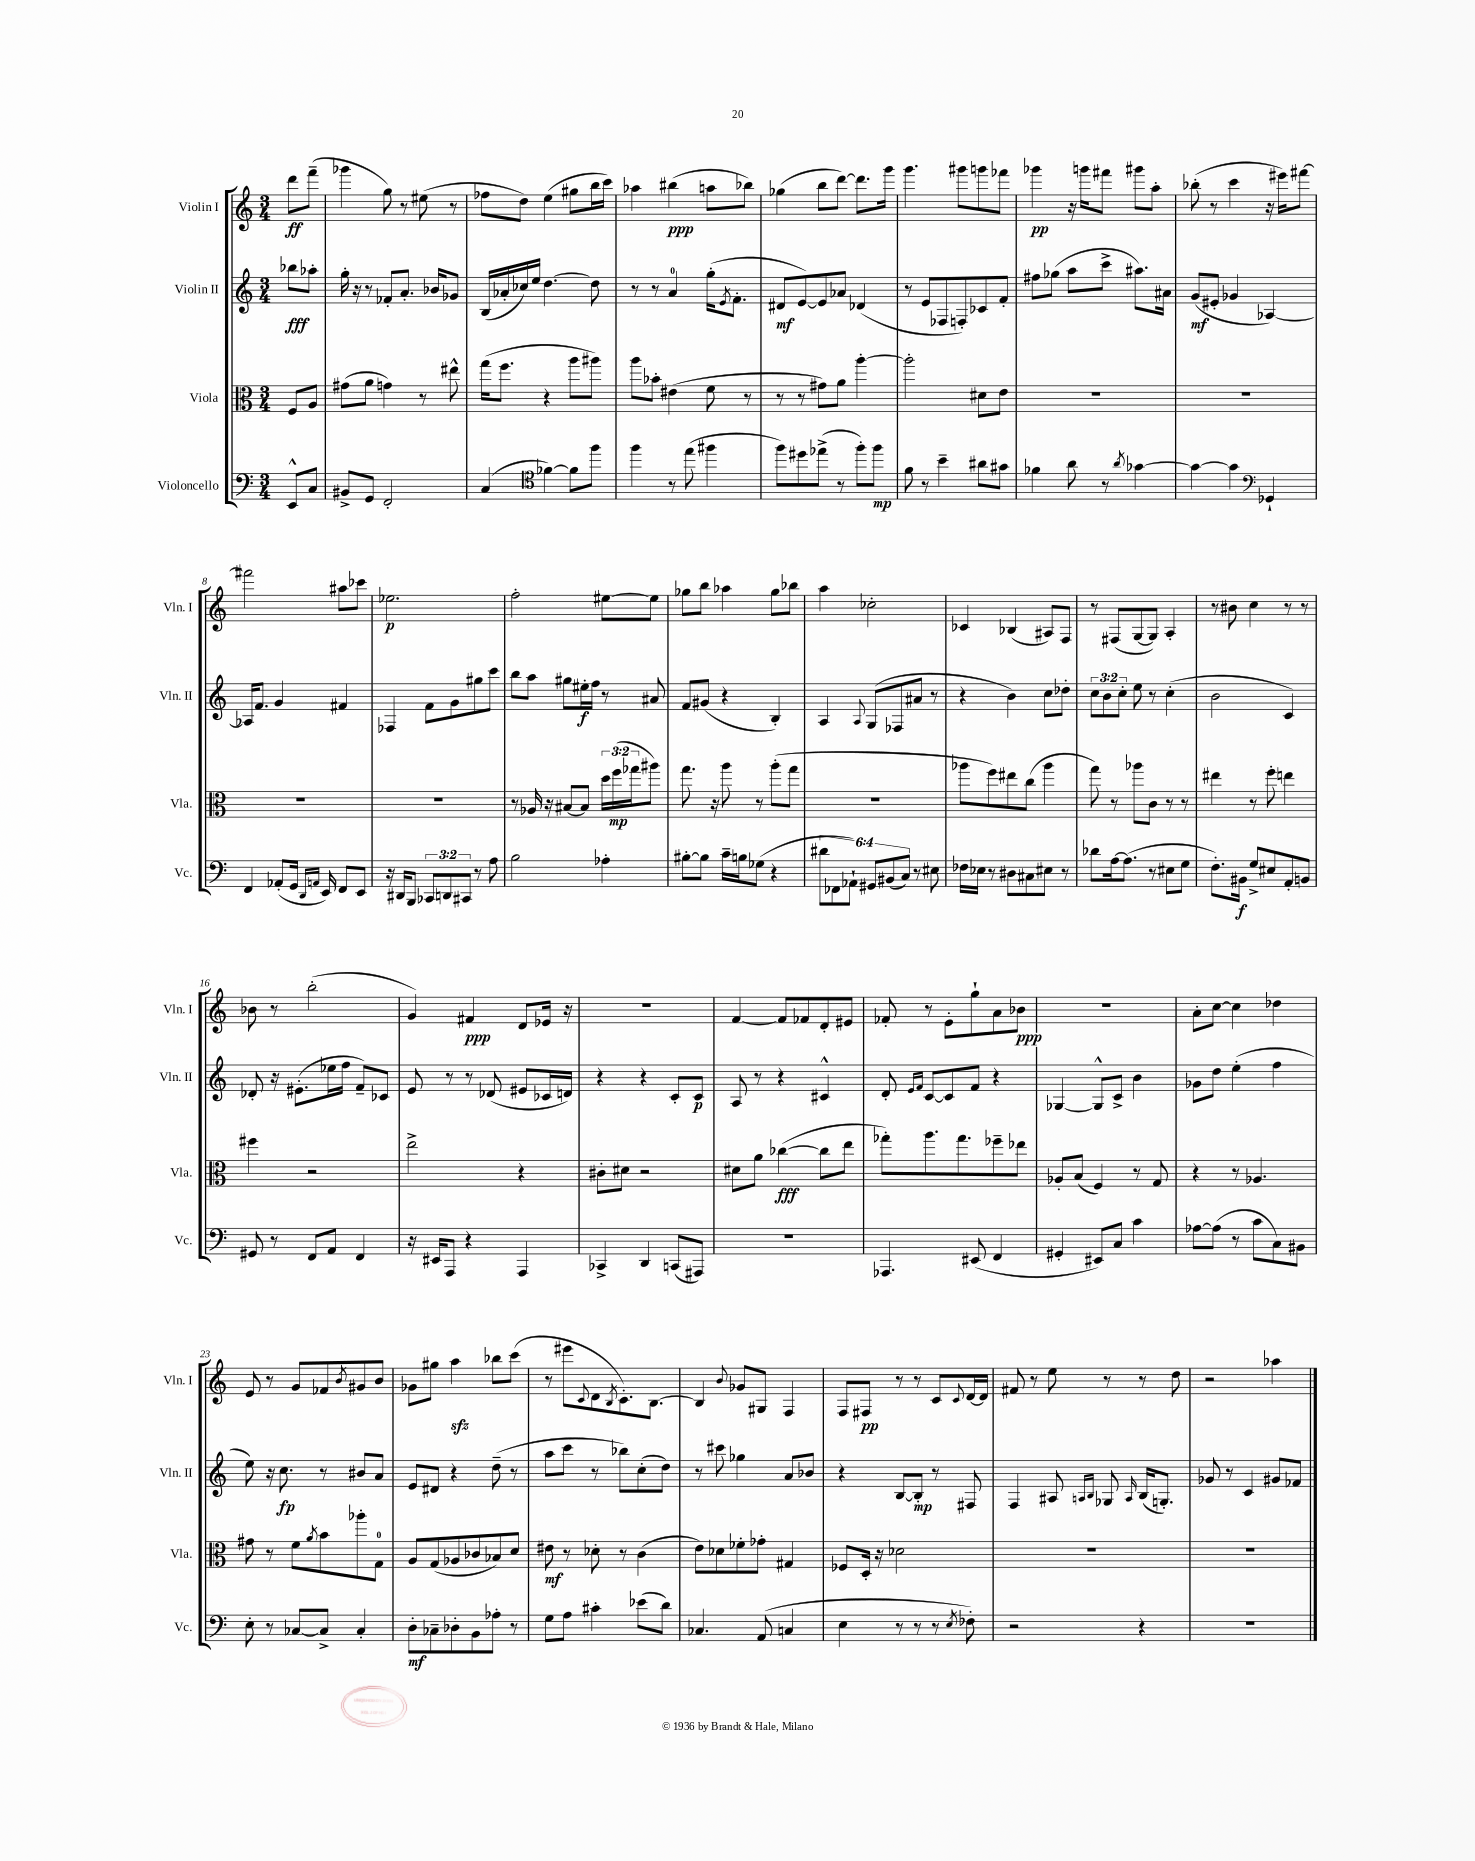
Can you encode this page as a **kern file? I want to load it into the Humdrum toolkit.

**kern	**dynam	**kern	**dynam	**kern	**dynam	**kern	**dynam
*part4	*part4	*part3	*part3	*part2	*part2	*part1	*part1
*staff4	*staff4	*staff3	*staff3	*staff2	*staff2	*staff1	*staff1
*I"Violoncello	*	*I"Viola	*	*I"Violin II	*	*I"Violin I	*
*I'Vc.	*	*I'Vla.	*	*I'Vln. II	*	*I'Vln. I	*
*clefF4	*	*clefC3	*	*clefG2	*	*clefG2	*
*k[]	*	*k[]	*	*k[]	*	*k[]	*
*M3/4	*	*M3/4	*	*M3/4	*	*M3/4	*
=	=	=	=	=	=	=	=
8EE^^/L	.	8F/L	.	8bb-X\L	fff	8ddd\L	ff
8C/J	.	8A/J	.	8aa-X'\J	.	(8fff~\J	.
=1	=1	=1	=1	=1	=1	=1	=1
8BB#X^/L	.	(8g#X\L	.	16gg'\	.	4ggg-X\	.
.	.	.	.	16r	.	.	.
8GG/J	.	8a\J	.	8r	.	.	.
2FF'/	.	4gn\)	.	8f-X'/L	.	8gg\)	.
.	.	.	.	8.a'/J	.	8r	.
.	.	8r	.	.	.	(8ee#X\	.
.	.	.	.	16b-X/KL	.	.	.
.	.	8ee#X^^\	.	8g-X/J	.	8r	.
=2	=2	=2	=2	=2	=2	=2	=2
(4C/	.	(16gg\KL	.	(16B/LL	.	8ff-X\L	.
.	.	8.ff\J	.	16a-X'/	.	.	.
.	.	.	.	16cc-X/)	.	8dd\J)	.
.	.	.	.	16ee/JJ	.	.	.
*clefC4	*	*	*	*	*	*	*
[4f-X\)	.	4r	.	[4.dd\	.	(4ee\	.
8f-\L]	.	8aa\L	.	.	.	8gg#X\L	.
8ff\J	.	8aa#X\J)	.	8dd\]	.	16bb\L	.
.	.	.	.	.	.	16ccc\JJ)	.
=3	=3	=3	=3	=3	=3	=3	=3
4ff\	.	8aa\L	.	8r	.	4aa-X\	.
.	.	8b-X'\J	.	8r	.	.	.
8r	.	(4e#X\	.	4a/	.	(4bb#X\	ppp
(8ee\	.	.	.	.	.	.	.
4ff#X\	.	8f\	.	(16gg'\KL	.	8aan\L	.
.	.	.	.	8qe/	.	.	.
.	.	.	.	8.f'\J	.	.	.
.	.	8r	.	.	.	8bb-X\J)	.
=4	=4	=4	=4	=4	=4	=4	=4
8ff\L)	.	8r	.	8d#X/L	mf	(4gg-X\	.
8dd#X\	.	8r	.	[8e/)	.	.	.
(8ee-X^\J	.	8g#X\L)	.	8e/]	.	8bb\L	.
8r	.	8a\J	.	8a-X/J	.	[8ddd\J)	.
8ff'\L)	.	[4aa'\	.	(4d-X/	.	8.ddd\L]	.
8ff\J	mp	.	.	.	.	.	.
.	.	.	.	.	.	16ggg\Jk	.
=5	=5	=5	=5	=5	=5	=5	=5
8f\	.	2aa'\]	.	8r	.	4.ggg\	.
8r	.	.	.	8e/L	.	.	.
4b~\	.	.	.	8F-X/	.	.	.
.	.	.	.	8Fn'/)	.	8ggg#X\L	.
8a#X\L	.	8d#X\L	.	8c-X/	.	8gggn\	.
8g#X\J	.	8e\J	.	8f'/J	.	8fff-X\J	.
=6	=6	=6	=6	=6	=6	=6	=6
4f-X\	.	2.r	.	8ff#X\L	.	4ggg-X\	pp
.	.	.	.	(8gg-X\J	.	.	.
8a\	.	.	.	8aa\L	.	16r	.
.	.	.	.	.	.	16gggn\KL	.
8r	.	.	.	8ccc^\J	.	8fff#X\J	.
8qa/	.	.	.	.	.	.	.
[4g-X\	.	.	.	8.aa#X\L)	.	8ggg#X\L	.
.	.	.	.	.	.	8aa'\J	.
.	.	.	.	16a#X\Jk	.	.	.
=7	=7	=7	=7	=7	=7	=7	=7
4g-\_	.	2.r	.	(8g/L	mf	(8bb-X'\	.
.	.	.	.	8e#X'/J	.	8r	.
4g-\]	.	.	.	4g-X/	.	4ccc\	.
*clefF4	*	*	*	*	*	*	*
4GG-X`/	.	.	.	[4A-X/)	.	16r	.
.	.	.	.	.	.	16eee#X\KL)	.
.	.	.	.	.	.	[8fff#X\J	.
!!LO:LB:g=z
=8	=8	=8	=8	=8	=8	=8	=8
4FF/	.	2.r	.	16A-X/KL]	.	2fff#X\]	.
.	.	.	.	8.f/J	.	.	.
(8AA-X'/L	.	.	.	4g/	.	.	.
16GG/Jk	.	.	.	.	.	.	.
16qqDD/LL	.	.	.	.	.	.	.
16qqAAn/JJ	.	.	.	.	.	.	.
16EE/)	.	.	.	.	.	.	.
8FF/L	.	.	.	4f#X/	.	8aa#X\L	.
8EE/J	.	.	.	.	.	8ccc-X\J	.
=9	=9	=9	=9	=9	=9	=9	=9
16r	.	2.r	.	4F-X/	.	2.ee-X\	p
16DD#X/KL	.	.	.	.	.	.	.
8BBB/J	.	.	.	.	.	.	.
12CC-X/L	.	.	.	8f\L	.	.	.
12DDn/	.	.	.	.	.	.	.
.	.	.	.	8g\	.	.	.
12CC#X/J	.	.	.	.	.	.	.
8r	.	.	.	8gg#X\	.	.	.
8A\	.	.	.	8ccc\J	.	.	.
=10	=10	=10	=10	=10	=10	=10	=10
2B\	.	8r	.	8bb\L	.	2ff'\	.
.	.	16A-X/	.	8aa\J	.	.	.
.	.	16r	.	.	.	.	.
.	.	[8B#X/L	.	8gg#X\L	.	.	.
.	.	8B#/J]	.	16ee#X'\L	f	.	.
.	.	.	.	16ff\JJ	.	.	.
4A-X'\	.	24dd\LL	.	8r	.	[8ee#X\L	.
.	.	(24ff\	mp	.	.	.	.
.	.	24gg-X\J	.	.	.	.	.
.	.	8aa#X\J)	.	8a#X/	.	8ee#\J]	.
=11	=11	=11	=11	=11	=11	=11	=11
[8B#X'\L	.	8.gg\	.	8f/L	.	8gg-X\L	.
8B#\J]	.	.	.	(8g#X/J	.	8bb\J	.
.	.	16r	.	.	.	.	.
16c~\LL	.	8aa\	.	4r	.	4aa-X\	.
16Bn\J	.	.	.	.	.	.	.
(8G-X\J	.	8r	.	.	.	.	.
4r	.	(8aa'\L	.	4B'/)	.	8gg-\L	.
.	.	8gg\J	.	.	.	8bb-X\J	.
=12	=12	=12	=12	=12	=12	=12	=12
12d#X\L	.	2.r	.	4A/	.	4aa\	.
12FF-X\	.	.	.	.	.	.	.
12AA-X`\J)	.	.	.	.	.	.	.
.	.	.	.	8qqA/	.	.	.
12GG#X/L	.	.	.	(8G/L	.	2cc-X'\	.
(12BB#X/	.	.	.	.	.	.	.
.	.	.	.	8F-X/	.	.	.
12C/J)	.	.	.	.	.	.	.
8r	.	.	.	8a#X/J	.	.	.
8E#X\	.	.	.	8r	.	.	.
=13	=13	=13	=13	=13	=13	=13	=13
16F-X\LL	.	8aa-X\L	.	4r	.	4c-X/	.
16E-X\JJ	.	.	.	.	.	.	.
8r	.	8ff\)	.	.	.	.	.
8D#X\L	.	8ee#X\	.	4b\)	.	(4B-X/	.
8C#X\	.	(8cc\J	.	.	.	.	.
8E#X\J	.	4aa-\	.	8cc\L	.	8A#X/L)	.
8r	.	.	.	8dd-X'\J	.	8F/J	.
=14	=14	=14	=14	=14	=14	=14	=14
8d-X\L	.	8gg\)	.	12cc\L	.	8r	.
.	.	.	.	12b\	.	.	.
[16A\k	.	8r	.	.	.	(8F#X/L	.
.	.	.	.	12cc'\J	.	.	.
(8.A\J]	.	.	.	.	.	.	.
.	.	8aa-X\L	.	8ee\	.	[8G/	.
8r	.	8c\J	.	8r	.	8G/J])	.
8E#X\L	.	8r	.	(4cc'\	.	4A'/	.
8G\J	.	8r	.	.	.	.	.
=15	=15	=15	=15	=15	=15	=15	=15
8.F'\L)	.	4ee#X\	.	2b\	.	8r	.
.	.	.	.	.	.	8b#X\	.
16BB#X\Jk	f	.	.	.	.	.	.
8G^/L	.	8r	.	.	.	4cc\	.
8E#X/	.	8ff'\	.	.	.	.	.
8AA'/	.	4een\	.	4c/)	.	8r	.
8BBn/J	.	.	.	.	.	8r	.
!!LO:LB:g=z
=16	=16	=16	=16	=16	=16	=16	=16
8GG#X/	.	4ff#X\	.	8d-X'/	.	8b-X\	.
8r	.	.	.	16r	.	8r	.
.	.	.	.	(8.e#X'\L	.	.	.
8FF/L	.	2r	.	.	.	(2bb'\	.
8AA/J	.	.	.	16ee-X\L	.	.	.
.	.	.	.	16ff\JJ	.	.	.
4FF/	.	.	.	8f~/L)	.	.	.
.	.	.	.	8c-X/J	.	.	.
=17	=17	=17	=17	=17	=17	=17	=17
16r	.	2ee^\	.	8e/	.	4g/)	.
16EE#X/KL	.	.	.	.	.	.	.
8AAA/J	.	.	.	8r	.	.	.
4r	.	.	.	8r	.	4f#X/	ppp
.	.	.	.	(8d-X/	.	.	.
4AAA/	.	4r	.	8e#X/L	.	8d/L	.
.	.	.	.	16c-X/L	.	16e-X/Jk	.
.	.	.	.	16dn/JJ)	.	16r	.
=18	=18	=18	=18	=18	=18	=18	=18
4CC-X^/	.	8c#X'\L	.	4r	.	2.r	.
.	.	8d#X\J	.	.	.	.	.
4DD/	.	2r	.	4r	.	.	.
(8CCn/L	.	.	.	8c'/L	.	.	.
8AAA#X/J)	.	.	.	8c/J	p	.	.
=19	=19	=19	=19	=19	=19	=19	=19
2.r	.	8d#X\L	.	8A/	.	[4f/	.
.	.	8a\J	.	8r	.	.	.
.	.	([4cc-X\	fff	4r	.	8f/L]	.
.	.	.	.	.	.	8f-X/	.
.	.	8cc-\L]	.	4c#X^^/	.	8d'/	.
.	.	8ee\J	.	.	.	8e#X/J	.
=20	=20	=20	=20	=20	=20	=20	=20
4.AAA-X/	.	8gg-X'\L)	.	8d'/	.	8f-X'/	.
.	.	.	.	16qqe/LL	.	.	.
.	.	.	.	16qqf/JJ	.	.	.
.	.	8.aa\	.	[8c/L	.	8r	.
.	.	.	.	8c/]	.	8e'\L	.
.	.	8.gg-\	.	.	.	.	.
(8EE#X/	.	.	.	8f/J	.	8gg`\	.
4FF/	.	8ff-X~\	.	4r	.	8a\	.
.	.	8ee-X\J	.	.	.	8b-X\J	ppp
=21	=21	=21	=21	=21	=21	=21	=21
4GG#X'/	.	8A-X'/L	.	[4G-X/	.	2.r	.
.	.	(8B/J	.	.	.	.	.
8EE#X/L)	.	4F/)	.	8G-^^/L]	.	.	.
8C/J	.	.	.	8c^/J	.	.	.
4c\	.	8r	.	4b\	.	.	.
.	.	8G/	.	.	.	.	.
=22	=22	=22	=22	=22	=22	=22	=22
[8A-X\L	.	4r	.	8g-X\L	.	8a'\L	.
(8A-\J]	.	.	.	8dd\J	.	[8cc\J	.
8r	.	8r	.	(4ee'\	.	4cc\]	.
8c\L	.	4.A-X/	.	.	.	.	.
8C\)	.	.	.	4ff\	.	4dd-X\	.
8BB#X\J	.	.	.	.	.	.	.
!!LO:LB:g=z
=23	=23	=23	=23	=23	=23	=23	=23
8E'\	.	8g#X\	.	8ee\)	.	8e/	.
8r	.	8r	.	16r	.	8r	.
.	.	.	.	8.cc\	fp	.	.
[8C-X/L	.	8f\L	.	.	.	8g/L	.
.	.	8qa/	.	.	.	.	.
8C-^/J]	.	8b\	.	8r	.	8f-X/	.
.	.	.	.	.	.	8qb/	.
4C-'/	.	8aa-X'\	.	8b#X/L	.	8g#X/	.
.	.	8G\J	.	8a/J	.	8b/J	.
=24	=24	=24	=24	=24	=24	=24	=24
8D'\L	mf	8A/L	.	8e/L	.	8g-X\L	.
8C-X~\	.	(8G/	.	8d#X/J	.	8gg#X\J	.
8D-X'\	.	8A-X/	.	4r	.	4aazz\	.
8BB\	.	8c-X/	.	.	.	.	.
8A-X'\J	.	8B-X/)	.	(8dd~\	.	8bb-X\L	.
8r	.	8d/J	.	8r	.	(8ccc\J	.
=25	=25	=25	=25	=25	=25	=25	=25
8G\L	.	8e#X\	mf	8aa\L	.	8r	.
8A\J	.	8r	.	8ccc\J	.	8eee#X\L	.
.	.	.	.	.	.	8qqc/	.
4c#X'\	.	8d-X'\	.	8r	.	8d\	.
.	.	.	.	.	.	8qB/	.
.	.	8r	.	8bb-X\L)	.	8.c'\)	.
(8e-X\L	.	(4c\	.	(8cc'\	.	.	.
.	.	.	.	.	.	[8.B\J	.
8d\J)	.	.	.	8dd\J)	.	.	.
=26	=26	=26	=26	=26	=26	=26	=26
4.C-X/	.	8e\L)	.	8r	.	4B/]	.
.	.	8d-X\	.	8ccc#X\	.	.	.
.	.	.	.	.	.	8qqb/	.
.	.	8f-X'\	.	4gg-X\	.	8g-X/L	.
(8AA/	.	8g-X'\J	.	.	.	8G#X/J	.
4Cn/	.	4G#X/	.	8a/L	.	4F/	.
.	.	.	.	8b-X/J	.	.	.
=27	=27	=27	=27	=27	=27	=27	=27
4E\	.	8F-X/L	.	4r	.	8F/L	.
.	.	16D'/Jk	.	.	.	8F#X/J	pp
.	.	16r	.	.	.	.	.
8r	.	2d-X\	.	[8B/L	.	8r	.
8r	.	.	.	8B'/J]	mp	8r	.
8r	.	.	.	8r	.	8c/L	.
8qE/	.	.	.	.	.	8qqc/	.
8F-X'\)	.	.	.	8F#X/	.	[16d/L	.
.	.	.	.	.	.	16d/JJ]	.
=28	=28	=28	=28	=28	=28	=28	=28
2r	.	2.r	.	4F/	.	8f#X/	.
.	.	.	.	.	.	8r	.
.	.	.	.	8A#X/	.	8ee\	.
.	.	.	.	16qqAn/LL	.	.	.
.	.	.	.	16qqB/JJ	.	.	.
.	.	.	.	8G-X/	.	8r	.
.	.	.	.	16qqA/	.	.	.
4r	.	.	.	(16B/KL	.	8r	.
.	.	.	.	8.Gn'/J)	.	.	.
.	.	.	.	.	.	8dd\	.
=29	=29	=29	=29	=29	=29	=29	=29
2.r	.	2.r	.	8g-X/	.	2r	.
.	.	.	.	8r	.	.	.
.	.	.	.	4c/	.	.	.
.	.	.	.	8g#X/L	.	4aa-X\	.
.	.	.	.	8f-X/J	.	.	.
==	==	==	==	==	==	==	==
*-	*-	*-	*-	*-	*-	*-	*-
